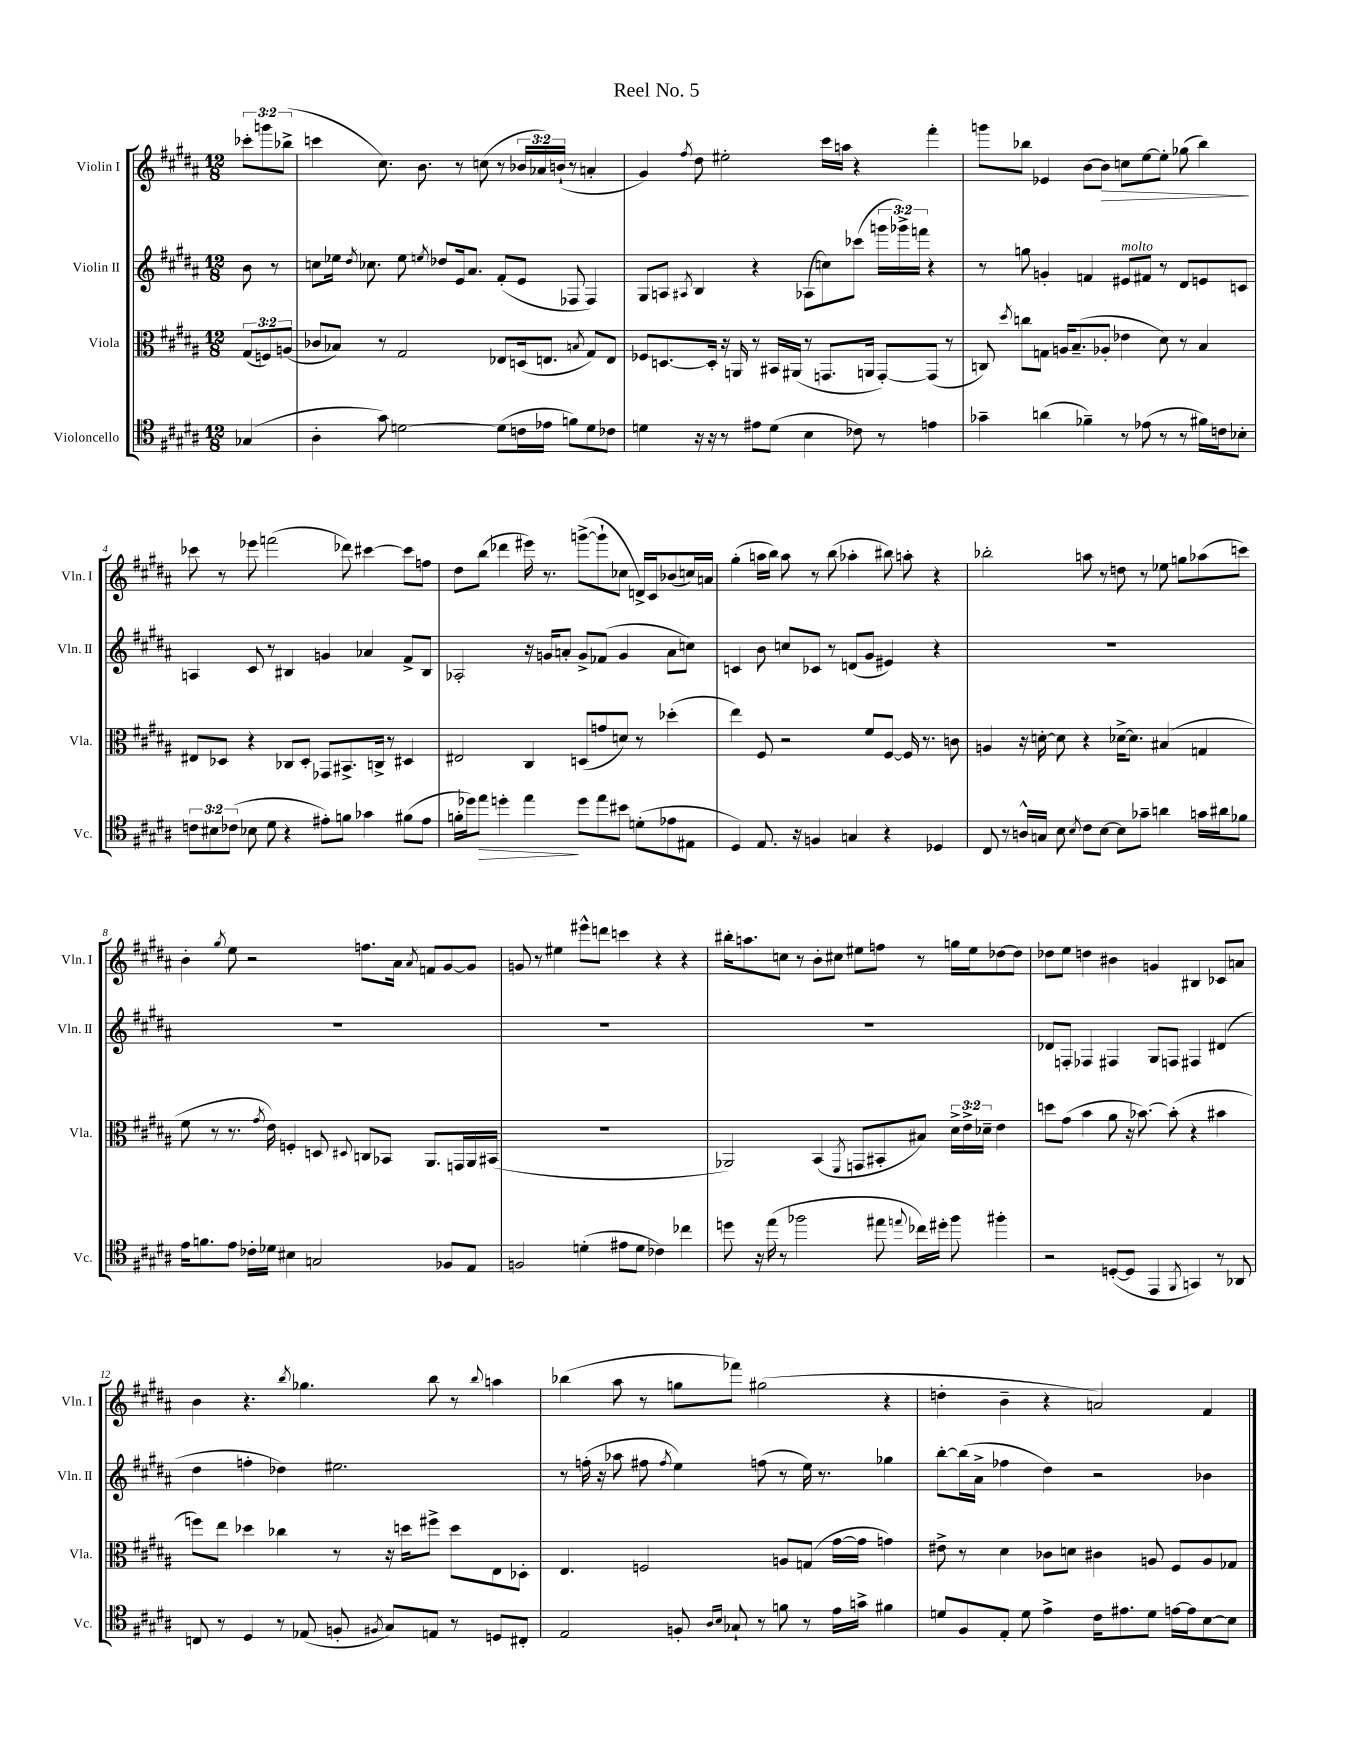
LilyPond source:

\header { title = "Reel No. 5" }
<<
\new StaffGroup <<
\new Staff = "s0" \with { instrumentName = "Violin I" shortInstrumentName = "Vln. I" } {
    \clef treble \key b \major \numericTimeSignature \time 12/8 \override Staff.TupletNumber.text = #tuplet-number::calc-fraction-text \partial 4
    \autoBeamOff \tuplet 3/2 { ces'''8[-. g'''8 bes''8]->( } |
    c'''4 cis''8.) b'8. r8 c''8( r8 \tuplet 3/2 { bes'16[ aes'16) b'16]-!( } r8 a'4-. |
    gis'4) \acciaccatura { fis''8 } dis''8 eis''2-. cis'''16[ a''16] r4 fis'''4-. |
    g'''8[ bes''8] ees'4 b'8[~ b'8]\> c''8[ e''8~ e''8]-. ges''8( bes''4\!) |
    ces'''8 r8 ees'''8 f'''2( des'''8) cis'''4~ cis'''8[ f''8] |
    dis''8[ b''8]( des'''4 eis'''16) r8. g'''8[~->( g'''8-! ces''8] d'16[->) cis'16 bes'8( c''16) a'16] |
    gis''4-.( a''16[ b''16]) a''8 r8 b''8( aes''4-. bis''8) a''8-. r4 |
    bes''2-. a''8 r8 d''8 r8 ees''8 g''8[ aes''8( c'''8]) |
    b'4-. \acciaccatura { gis''8 } e''8 r2 f''8.[ ais'16] \acciaccatura { ais'8 } f'8[ gis'8~ gis'8] |
    g'8 r8 eis''4 eis'''8[-^ d'''8] c'''4 r4 r4 |
    bis''16[-. a''8. c''8] r8 b'8[-. cis''8] eis''8[ f''8] r8 g''16[ eis''16 des''8~ des''8] |
    des''8[ e''8] d''4 bis'4 g'4 bis4 ces'8[ a'8] |
    b'4 r4. \acciaccatura { b''8 } ges''4. b''8 r8 \appoggiatura { b''8 } a''4 |
    bes''4( ais''8 r8 g''8[ fes'''8]) gis''2( r4 |
    d''4-. b'4-- r4 a'2) fis'4 \bar "|." |
}
\new Staff = "s1" \with { instrumentName = "Violin II" shortInstrumentName = "Vln. II" } {
    \clef treble \key b \major \numericTimeSignature \time 12/8 \override Staff.TupletNumber.text = #tuplet-number::calc-fraction-text \partial 4
    \autoBeamOff b'8 r8 |
    c''8[ ees''16] \acciaccatura { dis''8 } ces''8. ees''8 \acciaccatura { e''8 } des''8[ e'16 ais'8.] fis'8[-.( e'8] fes8 fes4) |
    gis8[ a8] \acciaccatura { ais8 } b4 r4 aes8[( c''8) ces'''8]( \tuplet 3/2 { g'''16[ ges'''16->) f'''16] } r4 |
    r8 g''8 g'4-. f'4 eis'8[^\markup { \italic "molto" } fis'8] r8 dis'8[ e'8 c'8] |
    a4 cis'8 r8 bis4 g'4 aes'4 fis'8[-> bis8] |
    aes2-. r16 g'16[ a'8]-. g'8[-> fes'8]( g'4 a'8[ c''8]) |
    c'4 b'8 c''8[ ces'8] r8 d'8[( gis'8] eis'4) r4 |
    R1. |
    R1. |
    R1. |
    R1. |
    des'8[ f8]-. fes4 fis4 gis8[ f8] fis4 dis'4( |
    dis''4 f''4-. des''4) eis''2. |
    r8 f''16-.( r16 aes''8 fis''8 \acciaccatura { fis''8 } e''4) f''8( r8 e''16) r8. ges''4 |
    b''8[~-. b''16( ais'16]-> fes''4 dis''4) r2 bes'4 \bar "|." |
}
\new Staff = "s2" \with { instrumentName = "Viola" shortInstrumentName = "Vla." } {
    \clef alto \key b \major \numericTimeSignature \time 12/8 \override Staff.TupletNumber.text = #tuplet-number::calc-fraction-text \partial 4
    \autoBeamOff \tuplet 3/2 { gis8[( f8) a8]( } |
    ces'8[ bes8]) r8 gis2 ees8[ d16( e8.] \acciaccatura { b8 } gis8[) e8] |
    fes8[ d8.~ d16]-. r16 a,16 r8 bis,16[ ais,16]( r8 g,8.[ a,16] g,8[~-.) g,8]( r8 |
    c8) \acciaccatura { dis''8 } c''8[ g8] a16[ b8.--( aes8]-. ees'4 dis'8) r8 b4 |
    eis8[ des8] r4 ces8[ des8]-. ges,8[ bis,8.-> c16]-> r8 dis4 |
    eis2 cis4 d8[( g'8 d'8]) r8 des''4-.( |
    e''4) fis8 r2 fis'8[ fis8]~ fis16 r8. c'8 |
    a4 r16 d'16~-. d'8 r4 des'16[~-> des'8.] bis4( g4 |
    fis'8 r8 r8. \acciaccatura { gis'8 } e'16) f4-. d8 \appoggiatura { dis8 } c8[ bes,8] ais,8.[ g,16 ais,16 bis,16]( |
    R1. |
    aes,2) b,4( \acciaccatura { fis,8 } g,8[ bis,8-. bis8]) \tuplet 3/2 { dis'16[-> e'16-> des'16]-- } e'4 |
    d''8[ gis'8]( b'4 ais'8 r16 bes'8.~) bes'8-.( r4 bis'4 |
    f''8[) e''8] des''4 ces''4 r8 r16 d''16[ fis''8]-> d''8[ e8 des8]-. |
    e4. f2 a8[ g8]( gis'16[~ gis'16] g'4) |
    eis'8-> r8 dis'4 ces'8[ d'8] cis'4 a8 fis8[ a8 ges8] \bar "|." |
}
\new Staff = "s3" \with { instrumentName = "Violoncello" shortInstrumentName = "Vc." } {
    \clef tenor \key b \major \numericTimeSignature \time 12/8 \override Staff.TupletNumber.text = #tuplet-number::calc-fraction-text \partial 4
    \autoBeamOff ges4( |
    ais4-. gis'8) d'2~ d'8[( c'16 ees'16] f'8[) d'8 ces'8] |
    d'4 r16 r16 r8 eis'8[ d'8]( b4 ces'8) r8 e'4 |
    ges'4-- a'4( fes'4--) r8 ees'8( r8 r8 fis'16[) c'16 bes8]-. |
    \tuplet 3/2 { c'8[ bis8 ces'8]( } bes8 dis'8 r4 eis'8[-.) f'8] ges'4 fis'8[( eis'8] |
    f'16[-. des''16) e''8]\> d''4-. e''4\! d''8[ e''8 bis'8] d'8[-.( ees'8 eis8] |
    dis4) e8. r16 f4 g4 r4 des4 |
    cis8 r8 a16[-^ g16] b8 \acciaccatura { b8 } cis'8[ b8]~ b8[ ges'8]-- a'4 g'16[ ais'16 fes'8] |
    e'16[ f'8. e'8] ces'16[-. des'16] bis4 g2 fes8[ e8] |
    f2 d'4-.( eis'8[ d'8] ces'4) ces''4 |
    d''8 r16 e''16( r8 fes''2 eis''8 \appoggiatura { e''8 } ces''16[) dis''16]-. fes''8 fis''4-. |
    r2 d8[~-.( d8] e,4 \acciaccatura { fis,8 } g,4) r8 aes,8 |
    c8 r8 dis4 r8 ees8( f8-. \acciaccatura { fis8 } gis8[) e8] r8 d8[ cis8]-. |
    e2 f8-. \grace { ais16[ b16] } ges8-! r8 f'8 r8 e'16[ g'16]-> fis'4 |
    d'8[ fis8 e8]-. d'8 e'4-> cis'16[ eis'8. d'8] e'16[~ e'16 b8~ b8] \bar "|." |
}
>>
>>
